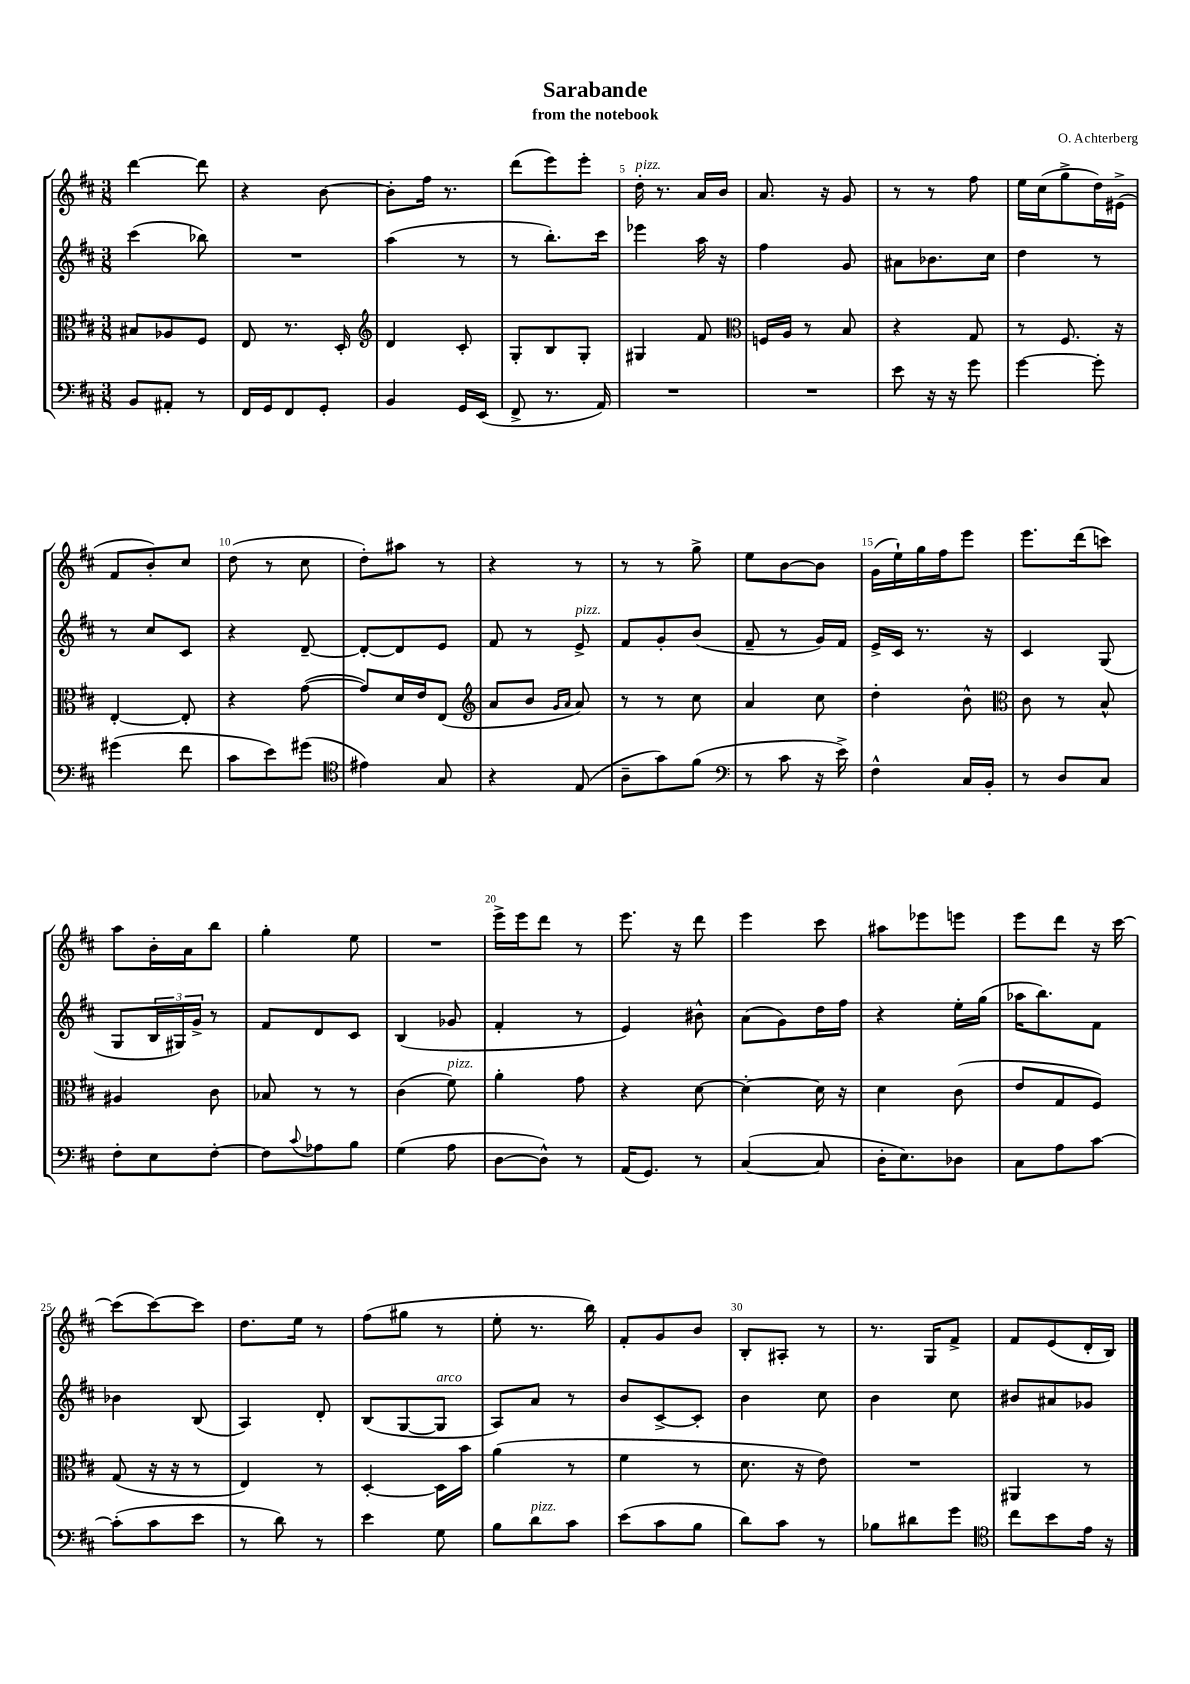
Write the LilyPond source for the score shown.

\header { title = "Sarabande" composer = "O. Achterberg" subtitle = "from the notebook" }
<<
\new StaffGroup <<
\new Staff = "s0" {
    \clef treble \key d \major \numericTimeSignature \time 3/8
    d'''4~ d'''8 |
    r4 b'8~ |
    b'8-. fis''16 r8. |
    d'''8( e'''8) e'''8-. |
    d''16-.^\markup { \italic "pizz." } r8. a'16 b'16 |
    a'8. r16 g'8 |
    r8 r8 fis''8 |
    e''16 cis''16( g''8-> d''16) eis'16->( |
    fis'8 b'8-.) cis''8 |
    d''8( r8 cis''8 |
    d''8-.) ais''8 r8 |
    r4 r8 |
    r8 r8 g''8-> |
    e''8 b'8~ b'8 |
    g'16( e''16-!) g''16 fis''16 e'''8 |
    e'''8. d'''16( c'''8) |
    a''8 b'16-. a'16 b''8 |
    g''4-. e''8 |
    R4. |
    e'''16-> e'''16 d'''8 r8 |
    e'''8. r16 d'''8 |
    e'''4 cis'''8 |
    ais''8 ees'''8 e'''8 |
    e'''8 d'''8 r16 cis'''16~ |
    cis'''8( cis'''8~) cis'''8 |
    d''8. e''16 r8 |
    fis''8( gis''8 r8 |
    e''8-. r8. b''16) |
    fis'8-. g'8 b'8 |
    b8-. ais8-. r8 |
    r8. g16 fis'8-> |
    fis'8 e'8( d'16-. b16) \bar "|." |
}
\new Staff = "s1" {
    \clef treble \key d \major \numericTimeSignature \time 3/8
    cis'''4( bes''8) |
    R4. |
    a''4( r8 |
    r8 b''8.-.) cis'''16 |
    ees'''4 a''16 r16 |
    fis''4 g'8 |
    ais'8 bes'8. cis''16 |
    d''4 r8 |
    r8 cis''8 cis'8 |
    r4 d'8~-- |
    d'8~-. d'8 e'8 |
    fis'8 r8 e'8->^\markup { \italic "pizz." } |
    fis'8 g'8-. b'8( |
    fis'8-- r8 g'16) fis'16 |
    e'16-> cis'16 r8. r16 |
    cis'4 g8( |
    g8 \tuplet 3/2 { b16 gis16) g'16-> } r8 |
    fis'8 d'8 cis'8 |
    b4( ges'8 |
    fis'4-. r8 |
    e'4) bis'8-^ |
    a'8( g'8) d''16 fis''16 |
    r4 e''16-. g''16( |
    aes''16 b''8.) fis'8 |
    bes'4 b8( |
    a4) d'8-. |
    b8( g8~ g8^\markup { \italic "arco" } |
    a8) a'8 r8 |
    b'8 cis'8~-> cis'8-. |
    b'4 cis''8 |
    b'4 cis''8 |
    bis'8 ais'8 ges'8 \bar "|." |
}
\new Staff = "s2" {
    \clef alto \key d \major \numericTimeSignature \time 3/8
    bis8 aes8 fis8 |
    e8 r8. d16-. |
    \clef treble d'4 cis'8-. |
    g8-. b8 g8-. |
    gis4 fis'8 |
    \clef alto f16 a16 r8 b8 |
    r4 g8 |
    r8 fis8. r16 |
    e4~-. e8-. |
    r4 g'8~( |
    g'8) d'16 e'16 e8( |
    \clef treble a'8 b'8 \grace { g'16 a'16 } a'8) |
    r8 r8 cis''8 |
    a'4 cis''8 |
    d''4-. b'8-^ |
    \clef alto cis'8 r8 b8-^ |
    ais4 cis'8 |
    bes8 r8 r8 |
    cis'4( fis'8^\markup { \italic "pizz." }) |
    a'4-. g'8 |
    r4 d'8~ |
    d'4~-. d'16 r16 |
    d'4 cis'8( |
    e'8 g8 fis8) |
    g8( r16 r16 r8 |
    e4) r8 |
    d4~-. d16 b'16 |
    a'4( r8 |
    fis'4 r8 |
    d'8. r16 e'8) |
    R4. |
    ais,4 r8 \bar "|." |
}
\new Staff = "s3" {
    \clef bass \key d \major \numericTimeSignature \time 3/8
    b,8 ais,8-. r8 |
    fis,16 g,16 fis,8 g,8-. |
    b,4 g,16 e,16( |
    fis,8-> r8. a,16) |
    R4. |
    R4. |
    e'8 r16 r16 g'8 |
    g'4~ g'8-. |
    gis'4( fis'8 |
    cis'8 e'8) gis'8( |
    \clef tenor eis'4) g8 |
    r4 e8( |
    a8-- g'8) fis'8( |
    \clef bass r8 cis'8 r16 e'16->) |
    fis4-^ cis16 b,16-. |
    r8 d8 cis8 |
    fis8-. e8 fis8~-. |
    fis8 \appoggiatura { cis'8 } aes8 b8 |
    g4( a8 |
    d8~ d8-^) r8 |
    a,16( g,8.) r8 |
    cis4~( cis8 |
    d16-. e8.) des8 |
    cis8 a8 cis'8~ |
    cis'8-.( cis'8 e'8 |
    r8 d'8) r8 |
    e'4 g8 |
    b8 d'8^\markup { \italic "pizz." } cis'8 |
    e'8( cis'8 b8 |
    d'8) cis'8 r8 |
    bes8 dis'8 g'8 |
    \clef tenor cis''8 b'8 e'16 r16 \bar "|." |
}
>>
>>
\layout { \context { \Score \override BarNumber.break-visibility = ##(#f #t #t) barNumberVisibility = #(every-nth-bar-number-visible 5) } }
